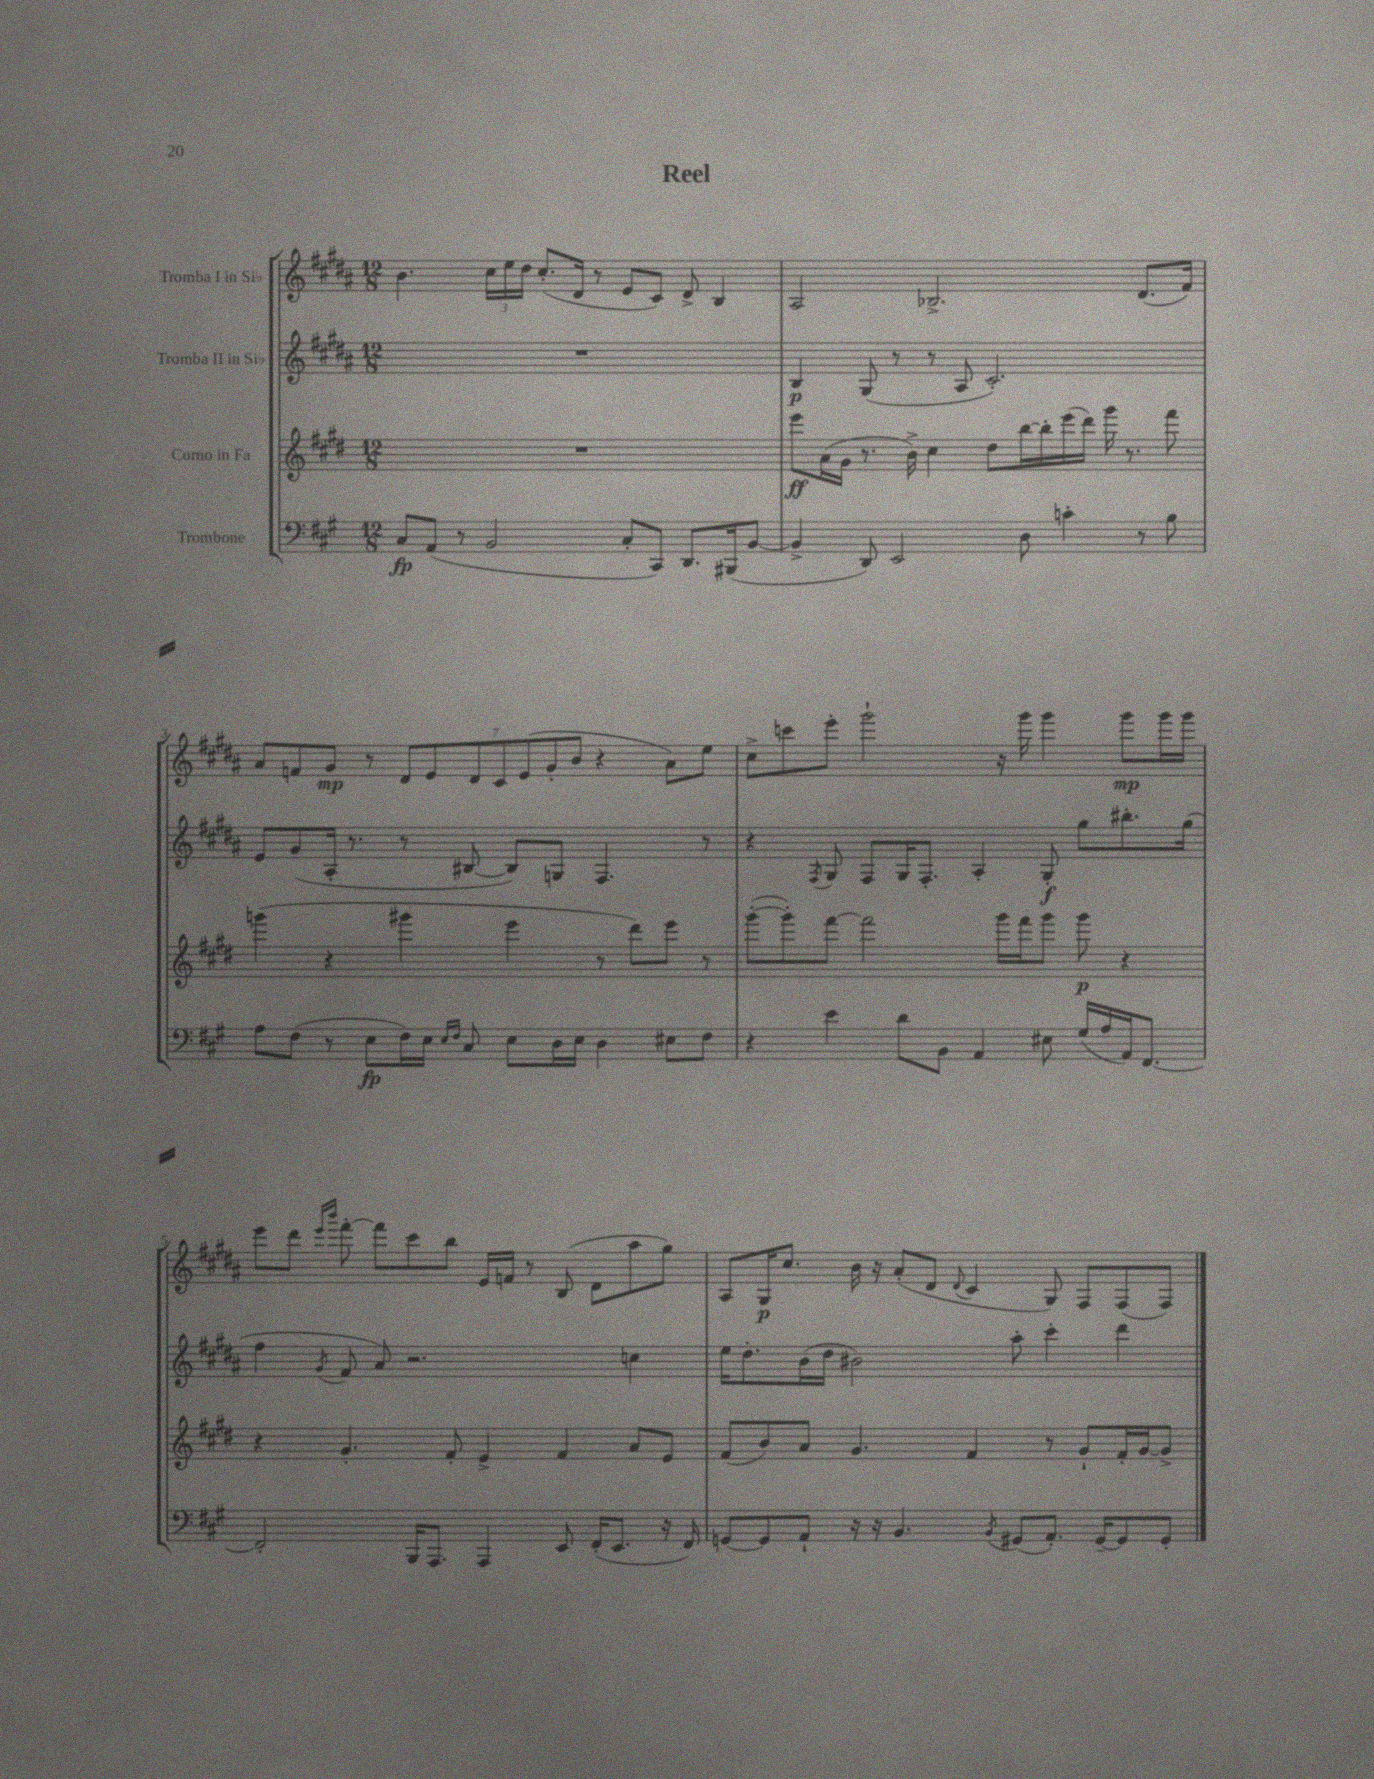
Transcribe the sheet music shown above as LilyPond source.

\header { title = "Reel" }
<<
\new StaffGroup <<
\new Staff = "s0" \with { instrumentName = "Tromba I in Sib" } {
    \clef treble \key b \major \numericTimeSignature \time 12/8
    \autoBeamOff b'4. \tuplet 3/2 { cis''16[ e''16 dis''16] } cis''8.[-.( dis'16] r8 e'8[ cis'8]) dis'8-> b4 |
    ais2 bes2.-> dis'8.[( fis'16]) |
    ais'8[ f'8 gis'8]\mp r8 \tuplet 7/4 { dis'8[ e'8 dis'8 cis'8 e'8( gis'8-. b'8] } r4 ais'8[) e''8] |
    cis''8[-> c'''8 e'''8]-. gis'''2-! r16 gis'''16 gis'''4 gis'''8[\mp gis'''16 gis'''16] |
    e'''8[ dis'''8] \grace { e'''16[ b'''16] } fis'''8~-. fis'''8[ cis'''8 b''8] e'16[ f'16] r8 b8( dis'8[ ais''8 gis''8]) |
    ais8[ gis16\p cis''8.] b'16 r16 ais'8[-.( dis'8] \appoggiatura { dis'8 } cis'4 gis8) fis8[ fis8( fis8]) \bar "|." |
}
\new Staff = "s1" \with { instrumentName = "Tromba II in Sib" } {
    \clef treble \key b \major \numericTimeSignature \time 12/8
    \autoBeamOff R1. |
    b4\p gis8( r8 r8 ais8 cis'2.-.) |
    e'8[ gis'8( ais16]-. r8. r8 bis8~ bis8[) g8] fis4. r8 |
    r4 \acciaccatura { fis8 } gis8 fis8[ gis16 fis8.]-. ais4-. gis8-.\f gis''8[ bis''8.-. gis''16]( |
    fis''4 \acciaccatura { gis'8 } fis'8 ais'8) r2. c''4 |
    e''16[ dis''8.-. b'16( dis''16] bis'2) ais''8-. cis'''4-. dis'''4 \bar "|." |
}
\new Staff = "s2" \with { instrumentName = "Corno in Fa" } {
    \clef treble \key e \major \numericTimeSignature \time 12/8
    \autoBeamOff R1. |
    e'''8[\ff a'16( gis'16] r8. b'16->) cis''4 dis''8[ b''16~ b''16-. e'''16( dis'''16]) gis'''16 r8. fis'''8 |
    g'''4( r4 gis'''4 e'''4 r8 dis'''8[) e'''8] r8 |
    gis'''8[~-.( gis'''8-.) fis'''8]~ fis'''2 gis'''16[ fis'''16 gis'''8] gis'''8\p r4 |
    r4 gis'4.-. fis'8-. e'4-> fis'4 a'8[ e'8] |
    fis'8[( b'8) a'8] gis'4. fis'4 r8 gis'8[-! fis'16-. gis'16~ gis'8]-> \bar "|." |
}
\new Staff = "s3" \with { instrumentName = "Trombone" } {
    \clef bass \key a \major \numericTimeSignature \time 12/8
    \autoBeamOff cis8[\fp a,8]( r8 b,2 cis8[-. cis,8]) d,8.[ bis,,16( b,8]~ |
    b,4-> d,8) e,2 d8 c'4-. r8 b8 |
    a8[ fis8]( r8 e8[\fp fis16) e16] \grace { e16[ fis16] } cis8 e8[ d16 e16] d4 eis8[ fis8] |
    r4 e'4 d'8[ b,8] a,4 eis8 gis16[( a16 a,16) fis,8.]~ |
    fis,2-. b,,16[ a,,8.] a,,4 e,8 fis,16[-.( e,8.] r16 fis,16) |
    g,8[~ g,8 a,8]-! r16 r16 b,4. \acciaccatura { b,8 } gis,8[( a,8.]-.) gis,16[~-- gis,8 gis,8]-. \bar "|." |
}
>>
>>
